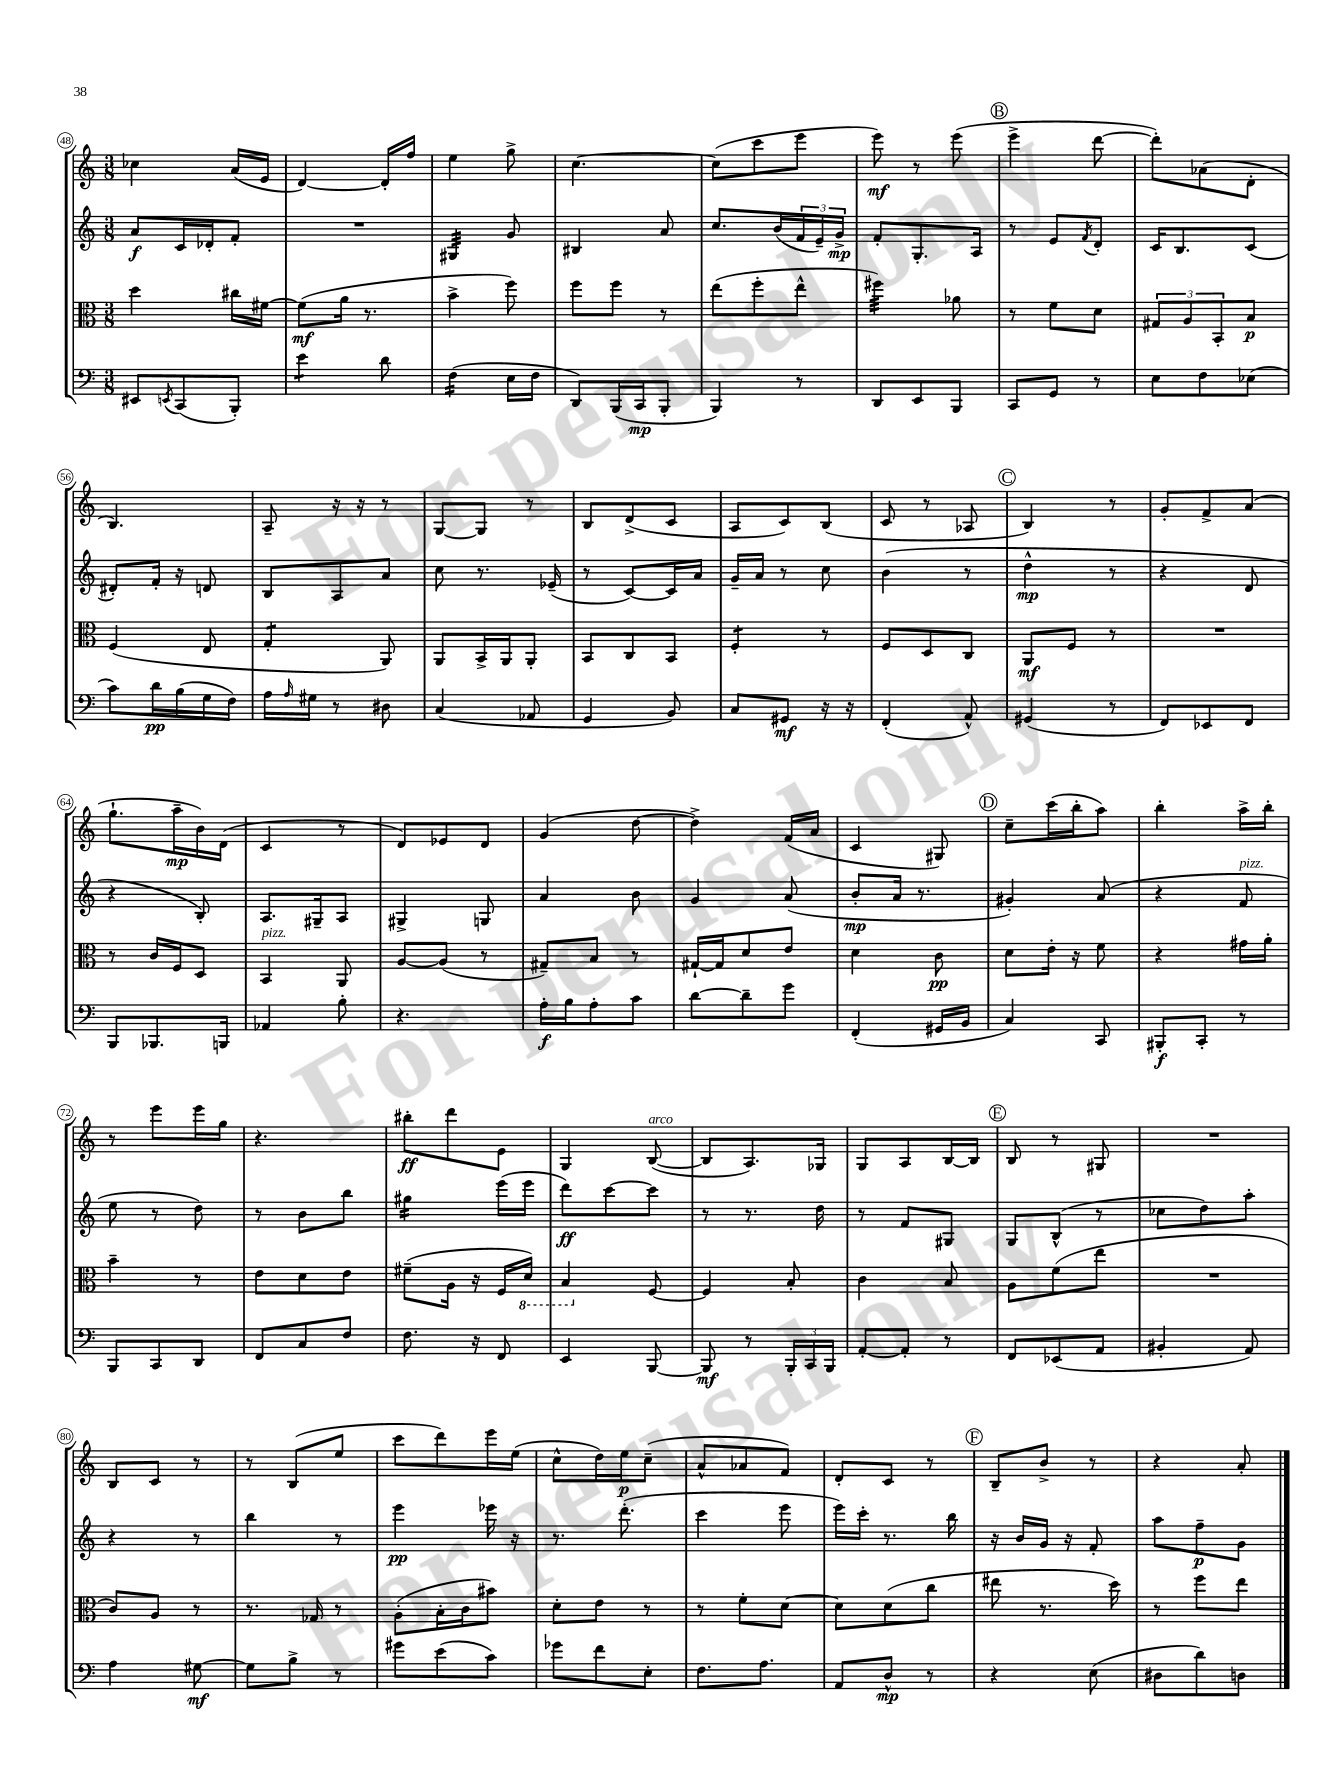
<<
\new StaffGroup <<
\new Staff = "s0" {
    \clef treble \key c \major \numericTimeSignature \time 3/8
    ces''4 a'16( e'16 |
    d'4~) d'16-. f''16 |
    e''4 g''8-> |
    c''4.~ |
    c''8( c'''8 e'''8 |
    e'''8\mf) r8 e'''8( |
    \mark \markup { \circle "B" } e'''4-> d'''8~ |
    d'''8-.) aes'8( d'8-. |
    b4.) |
    a8-- r16 r16 r8 |
    g8~ g8 r8 |
    b8 d'8->( c'8 |
    a8 c'8) b8( |
    c'8 r8 aes8 |
    \mark \markup { \circle "C" } b4) r8 |
    g'8-. f'8-> a'8( |
    g''8.-! a''16--\mp b'16) d'16( |
    c'4 r8 |
    d'8) ees'8 d'8 |
    g'4( d''8~ |
    d''4->) f'16( a'16 |
    c'4 gis8) |
    \mark \markup { \circle "D" } c''8-- c'''16( b''16-. a''8) |
    b''4-. a''16-> b''16-. |
    r8 e'''8 e'''16 g''16 |
    r4. |
    bis''8-.\ff d'''8 e'8 |
    g4 b8~^\markup { \italic "arco" }( |
    b8 a8.) ges16 |
    g8 a8 b16~ b16 |
    \mark \markup { \circle "E" } b8 r8 gis8 |
    R4. |
    b8 c'8 r8 |
    r8 b8( e''8 |
    c'''8 d'''8) e'''16 e''16( |
    c''8-^ d''16) e''16\p c''8--( |
    a'8-^ aes'8 f'8) |
    d'8-. c'8 r8 |
    \mark \markup { \circle "F" } b8-- b'8-> r8 |
    r4 a'8-. \bar "|." |
}
\new Staff = "s1" {
    \clef treble \key c \major \numericTimeSignature \time 3/8
    a'8\f c'16 des'16-. f'8-. |
    R4. |
    gis4:32 g'8 |
    bis4 a'8 |
    c''8. b'16( \tuplet 3/2 { f'16 e'16--) g'16->\mp } |
    f'8-. g8.-. a16 |
    \mark \markup { \circle "B" } r8 e'8 \acciaccatura { f'8 } d'8-. |
    c'16 b8. c'8( |
    dis'8-.) f'16-. r16 d'8 |
    b8 a8 a'8 |
    c''8 r8. ees'16--( |
    r8 c'8~) c'16 a'16 |
    g'16-- a'16 r8 c''8 |
    b'4( r8 |
    \mark \markup { \circle "C" } d''4-^\mp r8 |
    r4 d'8 |
    r4 b8-.) |
    a8. gis16-- a8 |
    gis4-> g8 |
    a'4 b'8 |
    g'4 a'8( |
    b'8-.\mp a'16 r8. |
    \mark \markup { \circle "D" } gis'4-.) a'8( |
    r4 f'8^\markup { \italic "pizz." } |
    e''8 r8 d''8) |
    r8 b'8 b''8 |
    gis''4:16 e'''16( e'''16 |
    d'''8\ff) c'''8~ c'''8 |
    r8 r8. d''16 |
    r8 f'8 gis8 |
    \mark \markup { \circle "E" } g8 b8-^( r8 |
    ces''8 d''8) a''8-. |
    r4 r8 |
    b''4 r8 |
    e'''4\pp ees'''16 r16 |
    r8. d'''8.-.( |
    c'''4 e'''8 |
    e'''16) c'''16-. r8. b''16 |
    \mark \markup { \circle "F" } r16 b'16 g'16 r16 f'8-. |
    a''8 f''8--\p g'8 \bar "|." |
}
\new Staff = "s2" {
    \clef alto \key c \major \numericTimeSignature \time 3/8
    d''4 cis''16 fis'16~ |
    fis'8\mf( a'16 r8. |
    b'4-> f''8) |
    f''8 f''8 r8 |
    e''8( f''8-. e''8-^ |
    fis''4:32) aes'8 |
    \mark \markup { \circle "B" } r8 f'8 d'8 |
    \tuplet 3/2 { gis8 a8 b,8-. } b8\p |
    f4( e8 |
    g4:8-. a,8) |
    a,8 b,16-> a,16 a,8-. |
    b,8 c8 b,8 |
    f4:8-. r8 |
    f8 d8 c8 |
    \mark \markup { \circle "C" } a,8\mf f8 r8 |
    R4. |
    r8 c'16 f16 d8 |
    b,4^\markup { \italic "pizz." } a,8 |
    a8~ a8( r8 |
    gis8--) b8 r8 |
    gis16~-! gis16 d'8 e'8 |
    d'4 c'8\pp |
    \mark \markup { \circle "D" } d'8 e'16-. r16 f'8 |
    r4 gis'16 a'16-. |
    b'4-- r8 |
    e'8 d'8 e'8 |
    fis'8--( a16 r16 f16 \ottava #-1 d16) |
    b,4 \ottava #0 f8~ |
    f4 b8-. |
    c'4 b8 |
    \mark \markup { \circle "E" } a8 f'8( e''8 |
    R4. |
    c'8) a8 r8 |
    r8. ges16 r8 |
    a8-.( b16-. c'16 bis'8) |
    d'8-. e'8 r8 |
    r8 f'8-. d'8~ |
    d'8 d'8( c''8 |
    \mark \markup { \circle "F" } eis''8 r8. d''16) |
    r8 f''8 e''8 \bar "|." |
}
\new Staff = "s3" {
    \clef bass \key c \major \numericTimeSignature \time 3/8
    eis,8 \acciaccatura { e,8 } c,8( b,,8-.) |
    e'4:8 d'8 |
    f4:16( e16 f16 |
    d,8) b,,16( c,16\mp b,,8-. |
    b,,4) r8 |
    d,8 e,8 b,,8 |
    \mark \markup { \circle "B" } c,8 g,8 r8 |
    e8 f8 ees8( |
    c'8) d'16\pp b16( g16 f16) |
    a16 \grace { a16 } gis16 r8 dis8 |
    c4( aes,8 |
    g,4 b,8) |
    c8 gis,8\mf r16 r16 |
    f,4-.( a,8-^) |
    \mark \markup { \circle "C" } gis,4( r8 |
    f,8) ees,8 f,8 |
    b,,8 bes,,8. b,,16 |
    aes,4 b8-. |
    r4. |
    a16-.\f b16 a8-. c'8 |
    d'8~ d'8-- g'8 |
    f,4-.( gis,16 b,16 |
    \mark \markup { \circle "D" } c4) c,8 |
    bis,,8-.\f c,8-. r8 |
    b,,8 c,8 d,8 |
    f,8 c8 f8 |
    f8. r16 f,8 |
    e,4 b,,8~ |
    b,,8\mf r8 \tuplet 3/2 { b,,16-. c,16 b,,16 } |
    a,8~-. a,8-. r8 |
    \mark \markup { \circle "E" } f,8 ees,8( a,8 |
    bis,4-. a,8) |
    a4 gis8~\mf |
    gis8 b8-> r8 |
    gis'8 e'8( c'8) |
    ges'8 f'8 e8-. |
    f8. a8. |
    a,8 d8-^\mp r8 |
    \mark \markup { \circle "F" } r4 e8( |
    dis8 d'8) d8 \bar "|." |
}
>>
>>
\layout { \context { \Score currentBarNumber = #48 \override BarNumber.stencil = #(make-stencil-circler 0.1 0.3 ly:text-interface::print) } }
